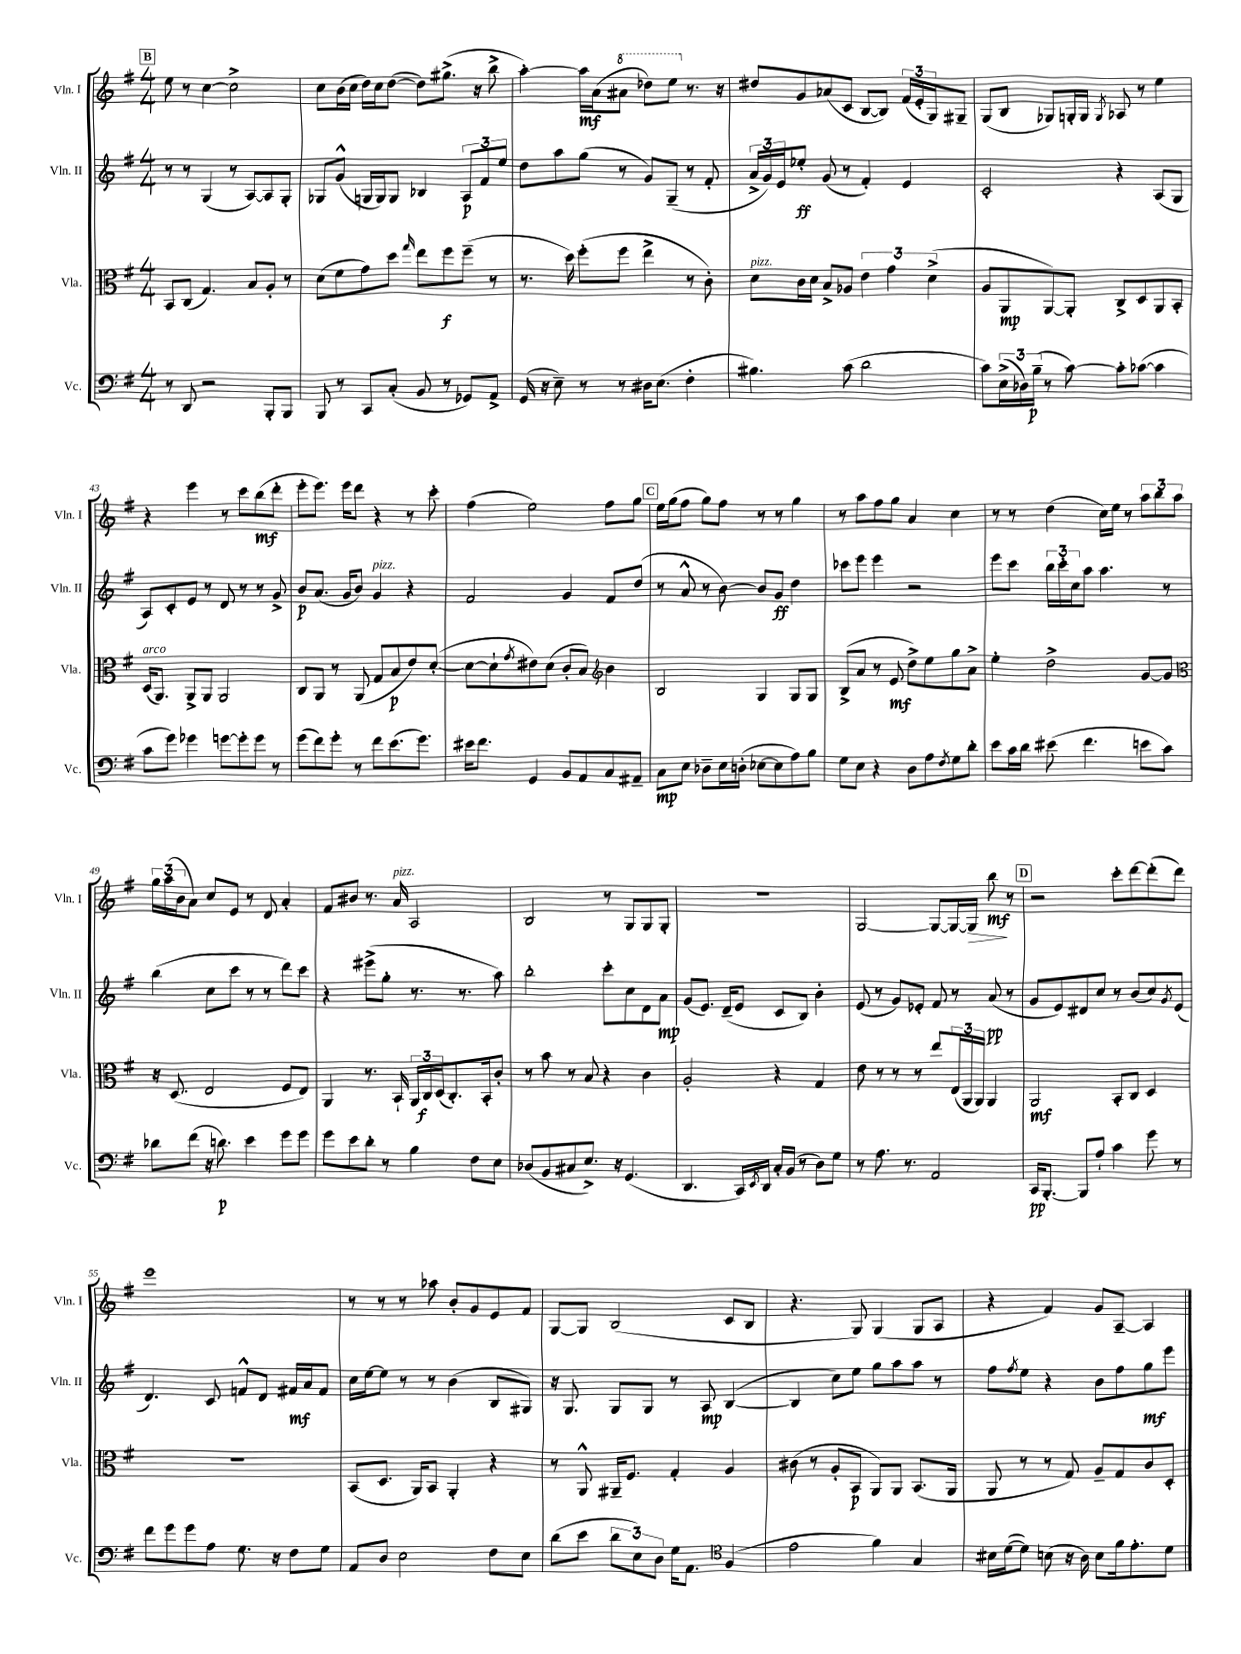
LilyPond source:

<<
\new StaffGroup <<
\new Staff = "s0" \with { instrumentName = "Vln. I" shortInstrumentName = "Vln. I" } {
    \clef treble \key g \major \numericTimeSignature \time 4/4
    \mark \markup { \box "B" } e''8 r8 c''4~ c''2-> |
    c''8 b'16( c''16 d''16) c''16 d''8~( d''8) gis''8.->( r16 b''8-> |
    a''4~-.) a''16\mf a'16( \ottava #1 ais''8 des'''8) e'''8 \ottava #0 r8. r16 |
    dis''8 g'8 aes'8( c'8 b8~ b8) \tuplet 3/2 { fis'16( e'16-. g16) } gis8-- |
    g8( b8 ges8) g16-. g16 \acciaccatura { g8 } aes8 r8 e''4 |
    r4 e'''4 r8 c'''8 b''8\mf( d'''8-. |
    e'''8-. e'''8.) e'''16 d'''8 r4 r8 c'''8-. |
    fis''4( e''2) fis''8 g''8 |
    \mark \markup { \box "C" } e''16 g''16( fis''8 g''8) fis''8 r8 r8 g''4 |
    r8 a''8 fis''8 g''8 a'4 c''4 |
    r8 r8 d''4( c''16) e''16 r8 \tuplet 3/2 { a''8 b''8 a''8 } |
    \tuplet 3/2 { g''16 a''16( b'16 } a'8) c''8 e'8 r8 d'8 a'4-. |
    fis'8 bis'8 r8. a'16^\markup { \italic "pizz." } a2 |
    b2 r8 g8 g8 g8-. |
    R1 |
    g2~ g8~ g16~ g16\> b''8\mf\! r8 |
    \mark \markup { \box "D" } r2 c'''8-. d'''8~ d'''8-.( d'''8) |
    e'''1 |
    r8 r8 r8 aes''8 b'8-. g'8 e'8 fis'8 |
    g8~ g8 b2( c'8 b8 |
    r4. g8) g4( g8 a8 |
    r4 fis'4) g'8 a8~-- a4 \bar "|." |
}
\new Staff = "s1" \with { instrumentName = "Vln. II" shortInstrumentName = "Vln. II" } {
    \clef treble \key g \major \numericTimeSignature \time 4/4
    \mark \markup { \box "B" } r8 r8 g4( r8 a8~) a8 g8-. |
    ges8 g'8-^( g16 g16) g8 bes4 \tuplet 3/2 { a8\p fis'8 e''8 } |
    d''8 a''8 g''8( r8 g'8) g8--( r8 fis'8-. |
    \tuplet 3/2 { a'16-> g'16) e'16 } ees''8-.\ff g'8( r8 fis'4-.) e'4 |
    c'2-. r4 a8( g8 |
    a8) c'8-. e'8 r8 d'8 r8 r8 g'8-> |
    b'8\p a'8.( g'16 b'8) g'4^\markup { \italic "pizz." } r4 |
    fis'2 g'4 fis'8 d''8( |
    \mark \markup { \box "C" } r8 a'8-^ r8 b'8~) b'8 g'8\ff d''4 |
    ces'''8 e'''8 e'''4 r2 |
    e'''8 c'''8 \tuplet 3/2 { b''16 c'''16-. c''16 } a''8 a''4. r8 |
    b''4( c''8 c'''8 r8 r8 d'''8) c'''8 |
    r4 eis'''8->( g''8-. r8. r8. a''8) |
    b''2-. c'''8-. c''8 d'8 a'8\mp |
    g'8( e'8.) d'16--( e'8 c'8 b8) b'4-. |
    e'8( r8 g'8) ees'8-. fis'8 r8 a'8\pp( r8 |
    \mark \markup { \box "D" } g'8 e'8) dis'8 c''8 r8 b'8( c''8) \acciaccatura { g'8 } e'8( |
    d'4.) c'8 f'8-^ d'8 fis'16\mf a'16 fis'8 |
    c''16 e''16~ e''8 r8 r8 b'4( b8 gis8) |
    r16 g8. g8 g8 r8 a8\mp b4~( |
    b4 c''8) e''8 g''8 a''8 a''8 r8 |
    fis''8 \acciaccatura { fis''8 } e''8 r4 b'8 fis''8 g''8\mf e'''8 \bar "|." |
}
\new Staff = "s2" \with { instrumentName = "Vla." shortInstrumentName = "Vla." } {
    \clef alto \key g \major \numericTimeSignature \time 4/4
    \mark \markup { \box "B" } b,8 c8( g4.) b8 a8-. r8 |
    d'8( fis'8 g'8) d''8 \grace { g''16 } e''8 fis''8\f fis''8--( r8 |
    r8. d''16) fis''8-.( fis''8 e''4-> r8 c'8-.) |
    d'8^\markup { \italic "pizz." } c'16 d'16 b8-> aes8 \tuplet 3/2 { e'4 g'4 d'4->( } |
    a8 a,8\mp a,8~) a,8-. c8-> d8 a,8 b,8-. |
    d16^\markup { \italic "arco" }( a,8.) a,8-> a,8 a,2 |
    c8 a,8 r8 a,8( g8 b8\p e'8) d'8~-.( |
    d'8~ d'8-! \acciaccatura { g'8 } eis'8) d'8( c'8-. b8) \clef treble b'4 |
    \mark \markup { \box "C" } b2 g4 g8 g8 |
    b8->( a'8 r8 e'8\mf d''8->) e''8 g''8 a'8-> |
    e''4-. d''2-> g'8~ g'8 |
    \clef alto r16 d8.( e2 fis8 e8) |
    a,4 r8. b,16-! \tuplet 3/2 { a,16 c16\f d16( } c8.-.) b,16-. c'8-. |
    r8 b'8 r8 b8 r4 c'4 |
    a2-. r4 g4 |
    e'8 r8 r8 r8 e''8 \tuplet 3/2 { e16( a,16 a,16) } a,4 |
    \mark \markup { \box "D" } a,2\mf b,8-. c8 d4 |
    R1 |
    b,8( d8. a,16) b,8 a,4-. r4 |
    r8 a,8-^ ais,16-- fis8. g4-. a4 |
    cis'8( r8 a8-. b,8\p a,8) a,8 b,8.( a,16 |
    a,8 r8 r8 g8) a8-- g8 c'8 d8-. \bar "|." |
}
\new Staff = "s3" \with { instrumentName = "Vc." shortInstrumentName = "Vc." } {
    \clef bass \key g \major \numericTimeSignature \time 4/4
    \mark \markup { \box "B" } r8 d,8 r2 b,,8-. b,,8 |
    b,,8 r8 c,8 c8-.( b,8 r8 ges,8) a,8-> |
    g,16( r16 e8--) r8 r8 dis16 e8.( fis4-. |
    bis4.) c'8( d'2 |
    c'8) \tuplet 3/2 { e16->( des16) b16--\p( } r8 c'8~) c'8-. ces'8~( ces'4 |
    c'8 g'8) ges'4 g'8~ g'8-. g'8 r8 |
    g'8( fis'8) g'8-. r8 fis'8 e'8.( g'8.) |
    eis'16 fis'8. g,4 b,8 a,8 c8 ais,8-- |
    \mark \markup { \box "C" } c8\mp e8 des8-- e16 d16-.( ees8~ ees8 a8) b8 |
    g8 e8 r4 d8 a8 \acciaccatura { fis8 } g8 d'8-. |
    e'8 c'16 d'16 eis'8( fis'4. e'8 c'8) |
    des'8 fis'8( r16 d'8.\p) e'4 g'8 g'8 |
    g'8 e'8 d'8-. r8 b4 fis8 e8 |
    des8( b,8 cis8 e8.->) r16 g,4.( |
    d,4. c,16) \acciaccatura { e,8 } d,16 c16-. b,16( r8 d8) g8 |
    r8 a8. r8. a,2 |
    \mark \markup { \box "D" } c,16\pp b,,8.~-. b,,8 a8-! c'4 g'8 r8 |
    fis'8 g'8 g'8 a8 g8. r16 fis8 g8 |
    a,8 d8 e2 fis8 e8 |
    d'8( e'8 \tuplet 3/2 { d'8 e8) d8 } g16 a,8. \clef tenor fis4( |
    e'2 fis'4) g4 |
    bis16 d'16~( d'8) b8( r16 a16) b8 fis'16 e'8.-. d'8 \bar "|." |
}
>>
>>
\layout { \context { \Score currentBarNumber = #38 } }
